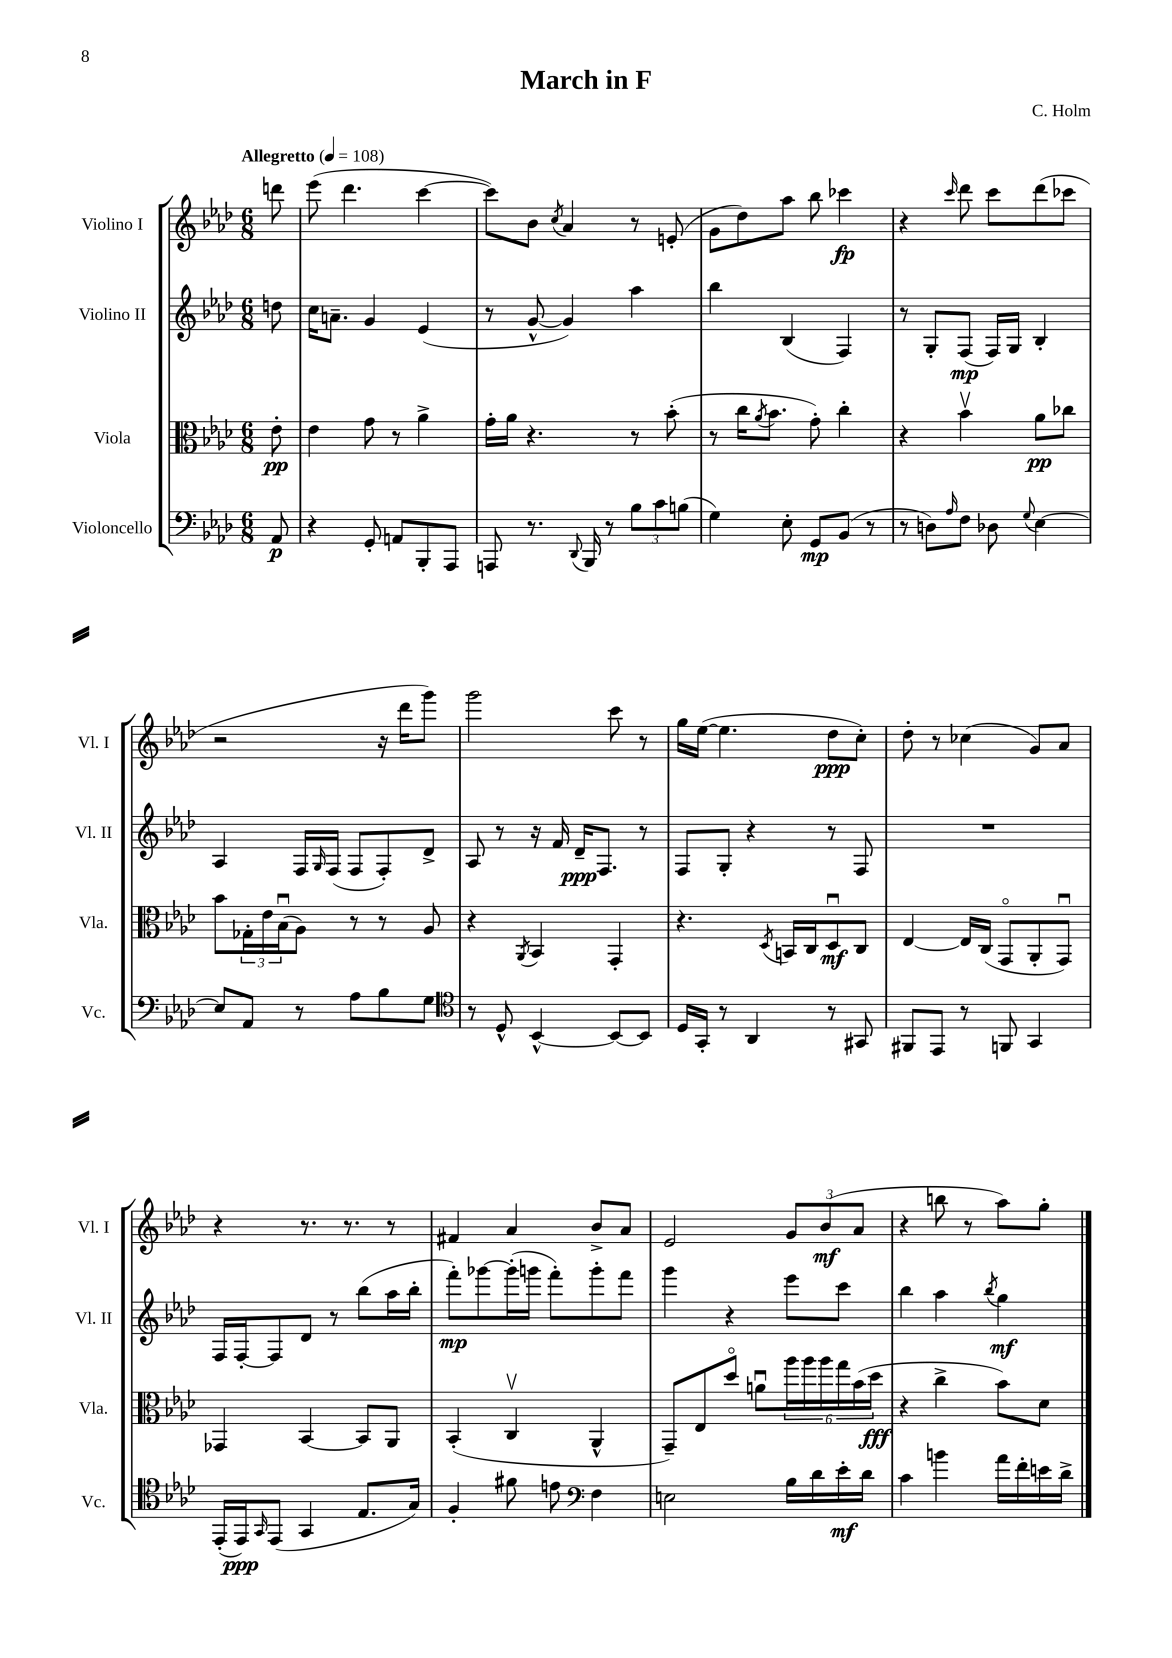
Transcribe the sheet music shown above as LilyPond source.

\header { title = "March in F" composer = "C. Holm" }
<<
\new StaffGroup <<
\new Staff = "s0" \with { instrumentName = "Violino I" shortInstrumentName = "Vl. I" } {
    \clef treble \key aes \major \numericTimeSignature \time 6/8 \partial 8 \tempo "Allegretto" 4 = 108
    d'''8 |
    ees'''8( des'''4. c'''4~ |
    c'''8) bes'8 \acciaccatura { c''8 } aes'4 r8 e'8-.( |
    g'8 des''8) aes''8 bes''8 ces'''4\fp |
    r4 \grace { c'''16 } des'''8 c'''8 des'''8( ces'''8 |
    r2 r16 des'''16 g'''8) |
    g'''2 c'''8 r8 |
    g''16 ees''16~( ees''4. des''8\ppp c''8-.) |
    des''8-. r8 ces''4( g'8) aes'8 |
    r4 r8. r8. r8 |
    fis'4 aes'4 bes'8-> aes'8 |
    ees'2 \tuplet 3/2 { g'8 bes'8\mf( aes'8 } |
    r4 b''8 r8 aes''8) g''8-. \bar "|." |
}
\new Staff = "s1" \with { instrumentName = "Violino II" shortInstrumentName = "Vl. II" } {
    \clef treble \key aes \major \numericTimeSignature \time 6/8 \partial 8
    d''8 |
    c''16 a'8.-- g'4 ees'4( |
    r8 g'8~-^ g'4) aes''4 |
    bes''4 bes4( f4) |
    r8 g8-. f8\mp( f16) g16 bes4-. |
    aes4 f16 \grace { g16 } f16( f8 f8-.) des'8-> |
    aes8 r8 r16 f'16 des'16--\ppp f8. r8 |
    f8 g8-. r4 r8 f8 |
    R2. |
    f16 f16~-. f8 des'8 r8 bes''8( aes''16 bes''16-. |
    f'''8-.\mp) ges'''8~ ges'''16-.( g'''16 f'''8-.) g'''8-. f'''8 |
    g'''4 r4 ees'''8 c'''8 |
    bes''4 aes''4 \acciaccatura { bes''8 } g''4\mf \bar "|." |
}
\new Staff = "s2" \with { instrumentName = "Viola" shortInstrumentName = "Vla." } {
    \clef alto \key aes \major \numericTimeSignature \time 6/8 \partial 8
    ees'8-.\pp |
    ees'4 g'8 r8 aes'4-> |
    g'16-. aes'16 r4. r8 bes'8-.( |
    r8 c''16 \acciaccatura { aes'8 } bes'8. g'8-.) c''4-. |
    r4 bes'4\upbow aes'8\pp ces''8 |
    bes'8 \tuplet 3/2 { ges16-. ees'16 bes16\downbow( } aes8) r8 r8 aes8 |
    r4 \acciaccatura { aes,8 } bes,4 g,4-. |
    r4. \acciaccatura { des8 } b,16 c16 des8\downbow\mf c8 |
    ees4~ ees16 c16( g,8\flageolet aes,8-. g,8\downbow) |
    ges,4 bes,4~ bes,8 aes,8 |
    bes,4-.( c4\upbow aes,4-^ |
    g,8--) ees8 des''8\flageolet a'8\downbow \tuplet 6/4 { aes''16 aes''16 aes''16 g''16 bes'16( des''16\fff } |
    r4 c''4-> bes'8) des'8 \bar "|." |
}
\new Staff = "s3" \with { instrumentName = "Violoncello" shortInstrumentName = "Vc." } {
    \clef bass \key aes \major \numericTimeSignature \time 6/8 \partial 8
    aes,8\p |
    r4 g,8-. a,8 bes,,8-. aes,,8 |
    a,,8 r8. \appoggiatura { des,8 } bes,,16 r8 \tuplet 3/2 { bes8 c'8 b8( } |
    g4) ees8-. g,8\mp bes,8( r8 |
    r8 d8) \grace { aes16 } f8 des8 \appoggiatura { g8 } ees4~ |
    ees8 aes,8 r8 aes8 bes8 g8 |
    \clef tenor r8 des8-^ bes,4~-^ bes,8~ bes,8 |
    des16 g,16-. r8 aes,4 r8 gis,8 |
    fis,8 ees,8 r8 f,8 g,4 |
    ees,16-.( ees,16\ppp) \grace { g,16 } ees,8( g,4 ees8. g16) |
    f4-. fis'8 e'8 \clef bass f4 |
    e2 bes16 des'16 ees'16-.\mf des'16 |
    c'4 b'4 aes'16 f'16-. e'16 des'16-> \bar "|." |
}
>>
>>
\layout { \context { \Score \remove "Bar_number_engraver" } }
